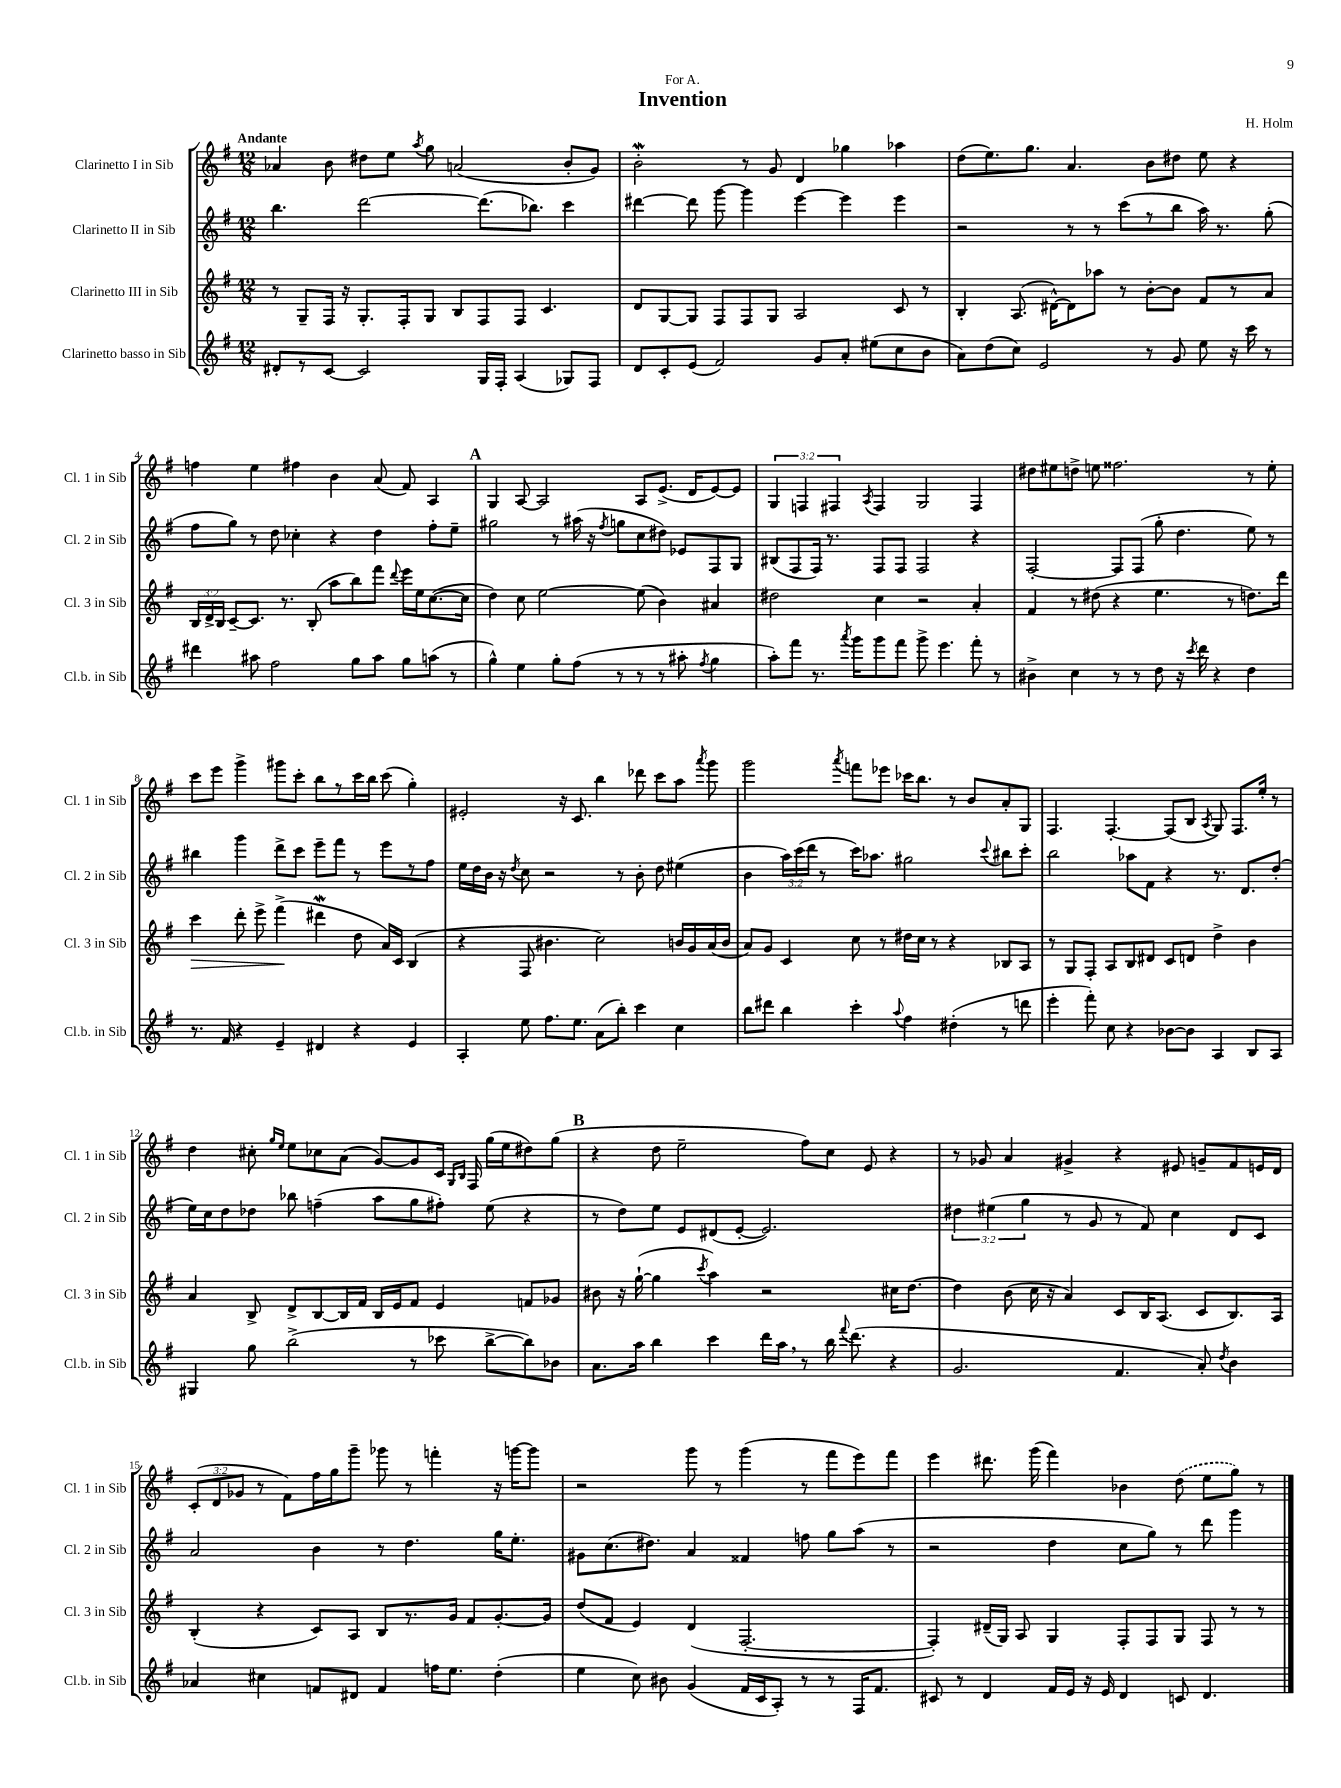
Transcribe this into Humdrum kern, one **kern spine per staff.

**kern	**kern	**dynam	**kern	**kern
*part4	*part3	*part3	*part2	*part1
*staff4	*staff3	*staff3	*staff2	*staff1
*I"Clarinetto basso in Sib	*I"Clarinetto III in Sib	*	*I"Clarinetto II in Sib	*I"Clarinetto I in Sib
*I'Cl.b. in Sib	*I'Cl. 3 in Sib	*	*I'Cl. 2 in Sib	*I'Cl. 1 in Sib
*clefG2	*clefG2	*	*clefG2	*clefG2
*k[f#]	*k[f#]	*	*k[f#]	*k[f#]
*M12/8	*M12/8	*	*M12/8	*M12/8
=1	=1	=1	=1	=1
!	!	!	!	!LO:TX:a:B:t=Andante
8d#X'/L	8r	.	4.bb\	4a-X/
8r	8G~/L	.	.	.
[8c/J	16F#/Jk	.	.	8b\
.	16r	.	.	.
2c/]	8.G'/L	.	[2ddd\	8dd#X\L
.	.	.	.	8ee\J
.	16F#'/k	.	.	.
.	.	.	.	8qaa/
.	8G/J	.	.	8gg\
.	8B/L	.	.	(2an/
16G/LL	8F#/	.	(8.ddd\L]	.
16F#'/JJ	.	.	.	.
(4A/	8F#/J	.	.	.
.	.	.	8.bb-X\J)	.
.	4.c/	.	.	.
8G-X/L)	.	.	4ccc\	8b'/L
8F#/J	.	.	.	8g/J)
=2	=2	=2	=2	=2
8d/L	8d/L	.	[4ddd#X\	2bW'\
8c'/	[8G/	.	.	.
(8e/J	8G/J]	.	8ddd#\]	.
2f#/)	8F#/L	.	[8ggg\	.
.	8F#/	.	4ggg\]	8r
.	8G/J	.	.	8g/
.	2A/	.	[4eee\	4d/
8g/L	.	.	.	.
8a'/J	.	.	4eee\]	4gg-X\
(8ee#X\L	.	.	.	.
8cc\	8c/	.	4eee\	4aa-X\
8b\J	8r	.	.	.
=3	=3	=3	=3	=3
8a\L)	4B'/	.	2r	(8dd\L
(8dd\	.	.	.	8.ee\)
8cc\J)	(8.A/	.	.	.
.	.	.	.	8.gg\J
2e/	.	.	.	.
.	[16d#X^^\KL)	.	.	.
.	8d#\]	.	8r	4.a/
.	8aa-X\J	.	8r	.
.	8r	.	(8ccc\L	.
8r	[8b'\L	.	8r	8b\L
8g/	8b\J]	.	8bb\J	8dd#X\J
8ee\	8f#/L	.	16aa\)	8ee\
.	.	.	8.r	.
16r	8r	.	.	4r
16ccc\	.	.	.	.
8r	8a/J	.	(8gg'\	.
!!LO:LB:g=z
=4	=4	=4	=4	=4
4ddd#X\	24B/LL	.	8ff#\L	4ffn\
.	24d^/	.	.	.
.	24B/JJ	.	.	.
.	[8c~/L	.	8gg\J)	.
8aa#X\	8.c/J]	.	8r	4ee\
2ff#\	.	.	8dd\	.
.	8.r	.	.	.
.	.	.	4cc-X'\	4ff#X\
.	(8B'/	.	.	.
.	8aa\L	.	4r	4b\
8gg\L	8bb\)	.	.	.
8aa#\J	8fff#\J	.	4dd\	(8a/
.	8qqddd/	.	.	.
8gg\L	16eee\LL	.	.	8f#/)
.	16ee\J	.	.	.
(8aan\J	([8.cc\	.	8ff#'\L	4A/
8r	.	.	8ee~\J	.
.	16cc\Jk]	.	.	.
!!LO:REH:place=s1:t=A
=5	=5	=5	=5	=5
4gg^^\)	4dd\)	.	2gg#X\	4G/
4ee\	8cc\	.	.	[8A/
.	[2ee\	.	.	2A/]
8gg'\L	.	.	8r	.
(8ff#\J	.	.	(16aa#X\	.
.	.	.	16r	.
.	.	.	8qff#/	.
8r	.	.	8ggn\L	.
8r	(8ee\]	.	8cc\	8A/L
8r	4b\)	.	8dd#X\J)	(8.e^/J
8aa#X'\	.	.	8e-X/L	.
.	.	.	.	16d/KL
8qff#/	.	.	.	.
4gg\	4a#X/	.	8F#/	[8e/)
.	.	.	8G/J	8e/J]
=6	=6	=6	=6	=6
8aa'\L)	2dd#X\	.	(8B#X/L	6G/
8fff#\J	.	.	8F#/	.
.	.	.	.	6Fn/
8.r	.	.	16F#/Jk)	.
.	.	.	8.r	.
.	.	.	.	6F#X/
8qaaa/	.	.	.	.
16ggg\KL	.	.	.	.
.	.	.	.	8qA/
8ggg\	4cc\	.	8F#/L	4F#/
8fff#\J	.	.	8F#/J	.
8ggg^\	2r	.	2F#/	2G/
4.eee\	.	.	.	.
8fff#'\	4a'/	.	4r	4F#/
8r	.	.	.	.
=7	=7	=7	=7	=7
4b#X^\	4f#/	.	[2F#'/	8dd#X\L
.	.	.	.	8ee#X\
4cc\	8r	.	.	8ddn^\J
.	(8dd#X\	.	.	8een\
8r	4r	.	8F#/L]	2.ff##X\
8r	.	.	(8F#/J	.
8dd\	4.ee\	.	8gg'\	.
16r	.	.	4.dd\	.
8qccc/	.	.	.	.
16ddd\	.	.	.	.
4r	.	.	.	.
.	8r	.	.	.
4dd\	8.ddn\L)	.	8ee\)	8r
.	.	.	8r	8ee'\
.	16ddd\Jk	.	.	.
!!LO:LB:g=z
=8	=8	=8	=8	=8
!	!	!LO:HP:b	!	!
8.r	4ccc\	>	4bb#X\	8ccc\L
.	.	.	.	8eee\J
16f#/	.	.	.	.
4r	8ddd'\	.	4ggg\	4ggg^\
.	8eee^\	.	.	.
4e~/	(4fff#^\	.	8ddd^\L	8ggg#X\L
.	.	.	8ccc\J	8ccc'\J
4d#X/	4ddd#XW\	]	8eee~\L	8bb\L
.	.	.	8fff#\J	8r
4r	8dd\	.	8r	16ccc\L
.	.	.	.	16bb\JJ
.	16a/LL)	.	8eee\L	(8ccc\
.	16c/JJ	.	.	.
4e/	(4B/	.	8r	4gg'\)
.	.	.	8ff#\J	.
=9	=9	=9	=9	=9
4A'/	4r	.	16ee\LL	2e#X'/
.	.	.	16dd\	.
.	.	.	16b\JJ	.
.	.	.	16r	.
.	.	.	8qdd/	.
8ee\	8F#/	.	8cc\	.
8.ff#\L	4.b#X\	.	2r	.
.	.	.	.	16r
8.ee\J	.	.	.	8.c/
(8a\L	2cc\)	.	.	4bb\
8bb'\J)	.	.	8r	.
4ccc\	.	.	8b'\	8ddd-X\
.	.	.	8dd\	8ccc\L
4cc\	16bn/LL	.	(4ee#X\	8aa\J
.	16g/	.	.	.
.	.	.	.	8qaaa/
.	(16a/	.	.	8ggg\
.	16b/JJ	.	.	.
=10	=10	=10	=10	=10
8bb\L	8a/L)	.	4b\	2ggg\
8ddd#X\J	8g/J	.	.	.
4bb\	4c/	.	24aa\LL)	.
.	.	.	(24ccc\	.
.	.	.	24ddd\JJ	.
.	.	.	8r	.
.	.	.	.	8qaaa/
4ccc'\	8cc\	.	16ccc\KL)	8fffn\L
.	.	.	8.aa-X\J	.
.	8r	.	.	8eee-X\J
8qqaa/	.	.	.	.
4ff#\	16dd#X\LL	.	2gg#X\	16ccc-X\KL
.	16cc\JJ	.	.	8.bb\J
.	8r	.	.	.
(4dd#X'\	4r	.	.	8r
.	.	.	.	8b/L
.	.	.	8qqccc/	.
8r	8B-X/L	.	8bb#X\L	8a'/
8dddn\	8A/J	.	8ccc'\J	8G/J
=11	=11	=11	=11	=11
4eee'\	8r	.	2bb\	4.F#/
.	8G/L	.	.	.
8fff#'\)	8F#'/J	.	.	.
8cc\	8A/L	.	.	[4.F#'/
4r	8B/	.	8aa-X\L	.
.	8d#X/J	.	8f#\J	.
[8b-X\L	8c/L	.	4r	(8F#/L]
8b-\J]	8dn/J	.	.	8B/J
.	.	.	.	8qA/
4A/	4dd^\	.	8.r	8G/)
.	.	.	.	8.F#/L
.	.	.	8.d/L	.
8B/L	4b\	.	.	.
.	.	.	.	16ee'/Jk
8A/J	.	.	(8dd'/J	8r
!!LO:LB:g=z
=12	=12	=12	=12	=12
4G#X/	4a/	.	16ee\LL)	4dd\
.	.	.	16cc\J	.
.	.	.	8dd\	.
8gg\	8B^/	.	8dd-X\J	8cc#X'\
.	.	.	.	16qqgg/LL
.	.	.	.	16qqee/JJ
(2bb^\	8d^/L	.	8bb-X\	8ee\L
.	[8B/	.	(4ffn~\	8cc-X\
.	16B/L]	.	.	(8a\J
.	16f#/JJ	.	.	.
.	16B/LL	.	8aa\L	[8g/L)
.	16e/J	.	.	.
8r	8f#/J	.	8gg\	8g/]
8ccc-X\	4e/	.	8ff#X'\J)	16c/Jk
.	.	.	.	16qqG/LL
.	.	.	.	16qqB/JJ
.	.	.	.	16F#/
[8bb^\L	.	.	(8ee\	(16gg\LL
.	.	.	.	16ee\J
8bb\])	8fn/L	.	4r	8dd#X\)
8b-X\J	8g-X/J	.	.	(8gg\J
!!LO:REH:place=s1:t=B
=13	=13	=13	=13	=13
8.a\L	8b#X\	.	8r	4r
.	16r	.	8dd\L)	.
16aa\Jk	([16gg`\	.	.	.
4bb\	4gg\]	.	8ee\J	8dd\
.	.	.	8e/L	2ee~\
.	8qccc/	.	.	.
4ccc\	4aa\)	.	(8d#X/	.
.	.	.	[8e'/J	.
16ddd\LL	2r	.	2.e/])	.
16aa,\JJ	.	.	.	.
8r	.	.	.	8ff#\L)
16bb\	.	.	.	8cc\J
8qqfff#/	.	.	.	.
(8.ddd\	.	.	.	.
.	.	.	.	8e/
4r	16cc#X\KL	.	.	4r
.	[8.dd\J	.	.	.
=14	=14	=14	=14	=14
2.g/	4dd\]	.	6dd#X\	8r
.	.	.	.	8g-X/
.	.	.	(6ee#X\	.
.	(8b\	.	.	4a/
.	.	.	6gg\	.
.	16cc\	.	.	.
.	16r	.	.	.
.	4a/)	.	8r	4g#X^/
.	.	.	8g/	.
4.f#/	8c/L	.	8r	4r
.	16B/K	.	8f#/)	.
.	(8.A/J	.	.	.
.	.	.	4cc\	8e#X/
8a'/)	8c/L	.	.	8gn~/L
8qdd/	.	.	.	.
4b\	8.B/)	.	8d/L	8f#/
.	.	.	8c/J	16en/L
.	16A/Jk	.	.	16d/JJ
!!LO:LB:g=z
=15	=15	=15	=15	=15
4a-X/	(4B'/	.	2a/	(12c'/L
.	.	.	.	12d/
.	.	.	.	12g-X/J
4cc#X\	4r	.	.	8r
.	.	.	.	8f#\L)
8fn/L	8c/L)	.	4b\	16ff#\L
.	.	.	.	16gg\J
8d#X/J	8A/J	.	.	8ggg~\J
4f/	8B/L	.	8r	8ggg-X\
.	8.r	.	4.dd\	8r
16ffn\KL	.	.	.	4fffn'\
8.ee\J	16g/Jk	.	.	.
.	8f#/L	.	.	.
(4dd'\	[8.g'/	.	16gg\KL	16r
.	.	.	8.ee'\J	[16gggn\KL
.	.	.	.	8ggg\J]
.	16g/Jk]	.	.	.
=16	=16	=16	=16	=16
4ee\	(8dd/L	.	8g#X\L	2r
.	8f#/J	.	(8.cc\	.
8cc\)	4e/)	.	.	.
.	.	.	8.dd#X\J)	.
8b#X\	.	.	.	.
(4g/	(4d/	.	4a/	8ggg\
.	.	.	.	8r
16f#/LL	[2.F#'/	.	4f##X/	(4ggg\
16c/J	.	.	.	.
8A'/J)	.	.	.	.
8r	.	.	8ffn\	8r
8r	.	.	8gg\L	8fff#\L
16F#/KL	.	.	(8aa\J	8eee\)
8.f#/J	.	.	.	.
.	.	.	8r	8fff#\J
=17	=17	=17	=17	=17
8c#X/	4F#'/])	.	2r	4eee\
8r	.	.	.	.
4d/	(16d#X~/LL	.	.	8.ddd#X\
.	16G/JJ)	.	.	.
.	8A/	.	.	.
.	.	.	.	(16ggg\
16f#/LL	4G/	.	4dd\	4fff#\)
16e/JJ	.	.	.	.
16r	.	.	.	.
16e/	.	.	.	.
4d/	8F#'/L	.	8cc\L	4b-X\
.	8F#/	.	8gg\J)	.
8cn/	8G/J	.	8r	(8dd\
4.d/	8F#/	.	8ddd\	8ee\L
.	8r	.	4ggg\	8gg\J)
.	8r	.	.	8r
==	==	==	==	==
*-	*-	*-	*-	*-
